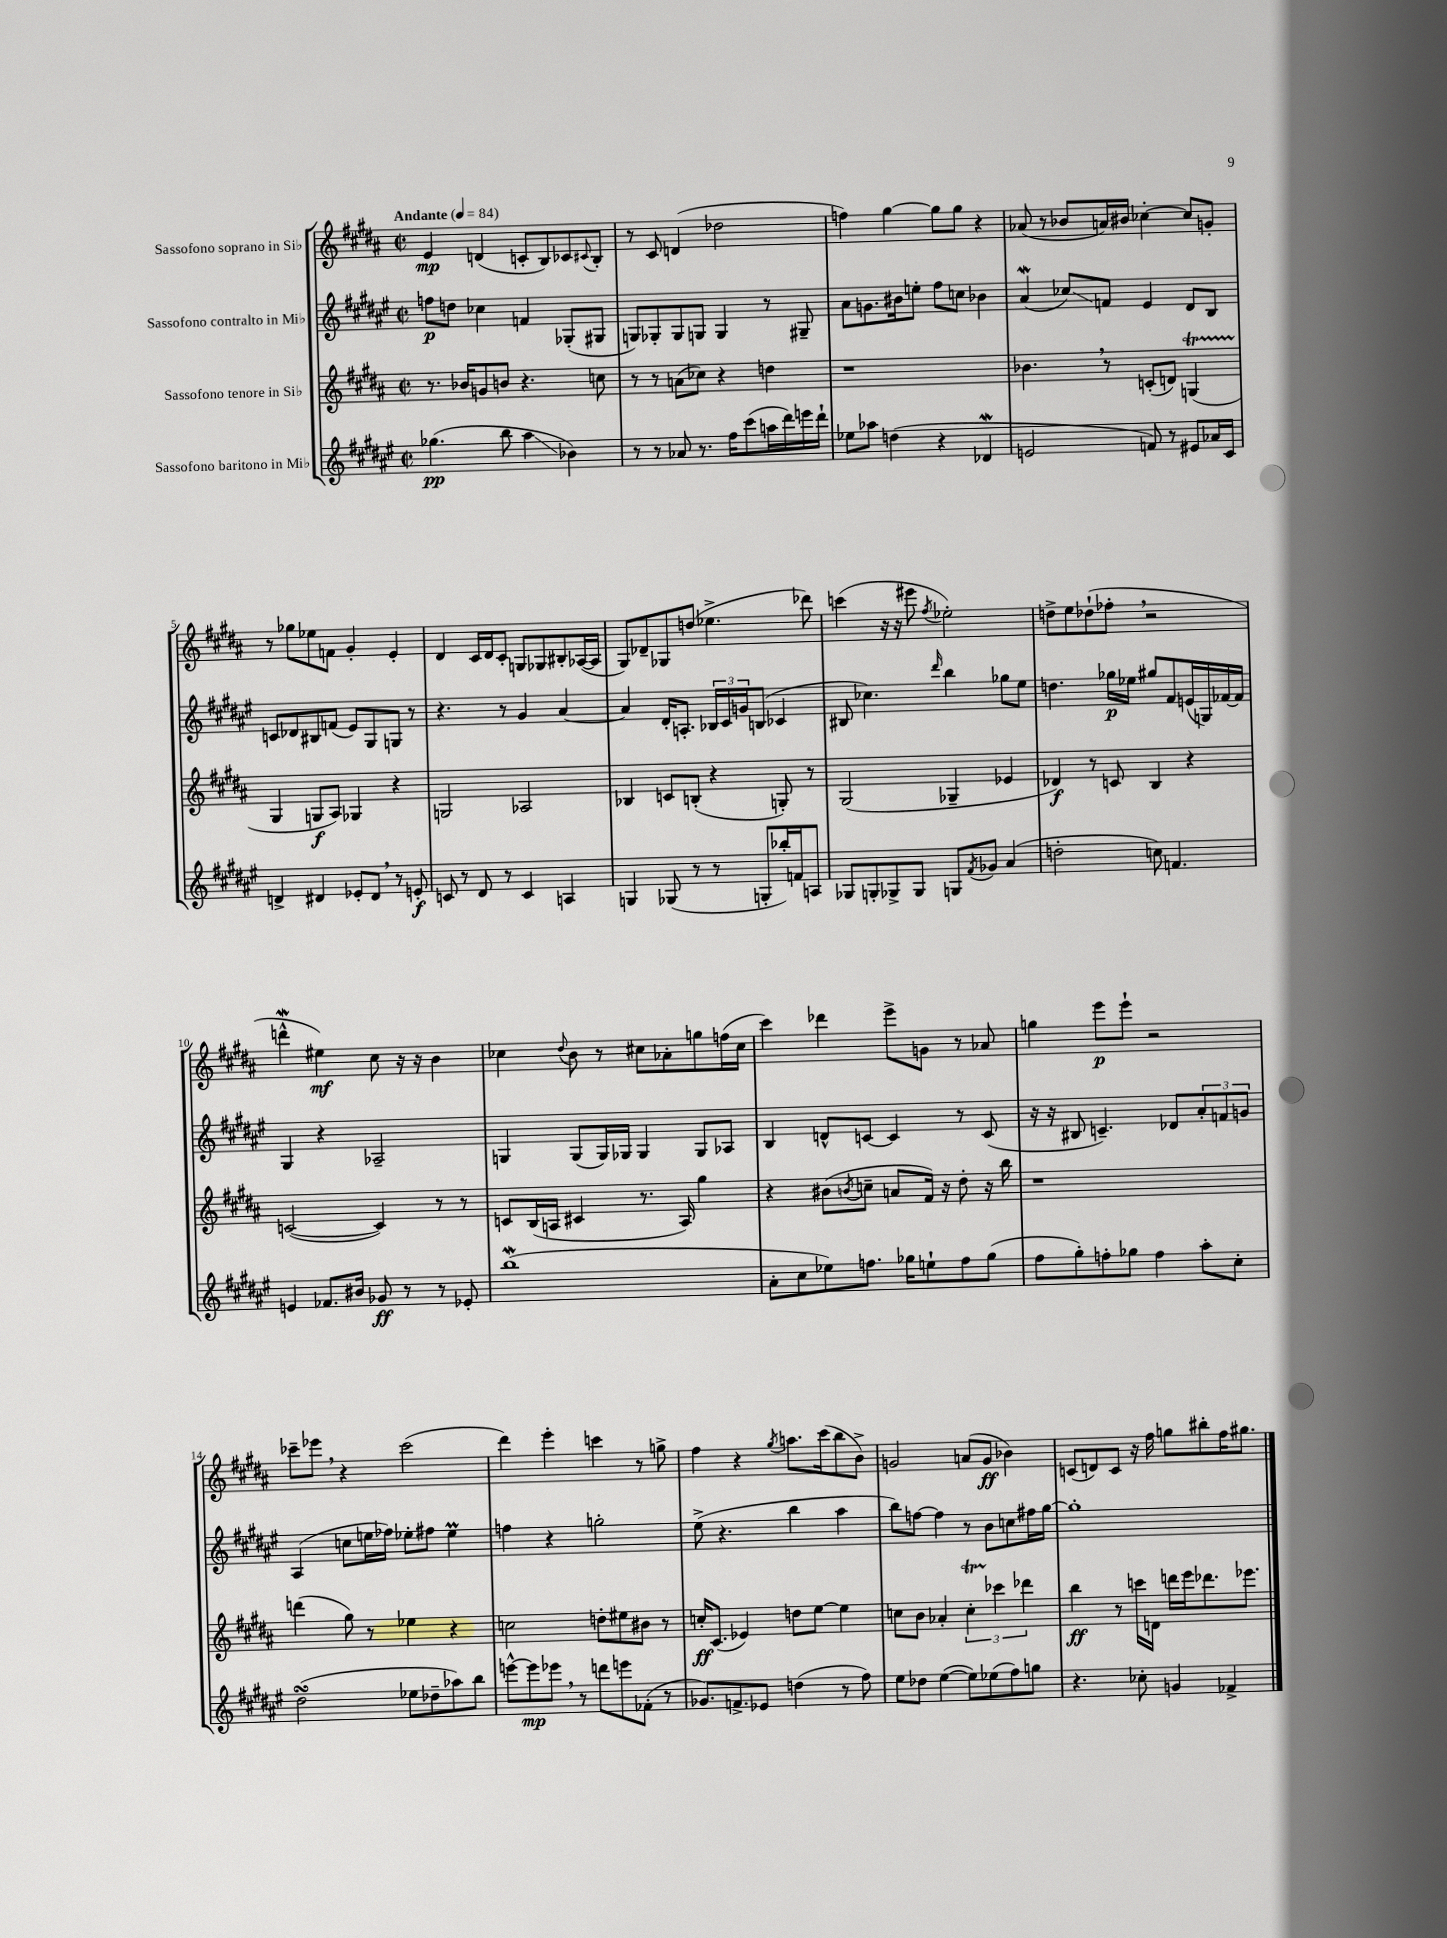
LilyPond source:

<<
\new StaffGroup <<
\new Staff = "s0" \with { instrumentName = "Sassofono soprano in Sib" } {
    \clef treble \key b \major \defaultTimeSignature \time 2/2 \tempo "Andante" 4 = 84
    e'4\mp d'4( c'8-. b8) ces'8 \appoggiatura { cis'8 } b8-. |
    r8 cis'8 d'4( des''2 |
    f''4) gis''4~ gis''8 gis''8 r4 |
    aes'8( r8 bes'8 a'16) bis'16 ces''4~-. ces''8 g'8-. |
    r8 ges''8 ees''8 f'8 gis'4-. e'4-. |
    dis'4 cis'16 dis'16 cis'8-. g8 ges8 bis8-. aes16~( aes16 |
    gis8) des'8-- ges8 d''8( ees''4.-> des'''8) |
    c'''4( r16 r16 eis'''8 \acciaccatura { fis''8 } ees''2-.) |
    d''8-> e''8 des''8-!( fes''8-. \breathe r2 |
    d'''4-^\mordent eis''4\mf) cis''8 r16 r16 b'4 |
    ces''4 \appoggiatura { dis''8 } b'8 r8 cis''8 aes'8-. g''8 f''16( cis''16 |
    cis'''4) des'''4 e'''8-> g'8 r8 aes'8 |
    g''4 e'''8\p e'''8-! r2 |
    ces'''8-- ees'''8 \breathe r4 ces'''2( |
    dis'''4) e'''4-. c'''4 r8 g''8-> |
    fis''4 r4 \acciaccatura { gis''8 } a''8. cis'''16( b''8 b'8->) |
    g'2 a'8( g'8\ff bes'4) |
    c'8( d'8) c'8 r16 fis''16 g''8 bis''8-. fis''16 gis''8. \bar "|." |
}
\new Staff = "s1" \with { instrumentName = "Sassofono contralto in Mib" } {
    \clef treble \key fis \major \defaultTimeSignature \time 2/2
    f''8\p d''8 ces''4 f'4 ges8-.( gis8 |
    g8) ges8-. ges8 g8 g4 r8 gis8-- |
    ais'8 g'8. bis'16 e''8-. fis''8 c''8 bes'4 |
    ais'4\mordent( ces''8\glissando) f'8 eis'4 dis'8 b8 |
    c'8 des'8 bis8 f'8( eis'8) gis8 g8 r8 |
    r4. r8 gis'4 ais'4~ |
    ais'4 dis'16-. a8.-. \tuplet 3/2 { bes16 cis'16 g'16 } b8( ces'4 |
    bis8 ces''4.) \grace { dis'''16 } b''4 ges''8 eis''8 |
    d''4. ges''16\p ees''16 gis''8 fis'8 e'16( g16) fes'16~ fes'16 |
    gis4 r4 aes2-- |
    g4 g8( g16) ges16 ges4 ges8 aes8 |
    b4 d'8-^ c'8~ c'4 r8 c'8( |
    r16 r16 bis8 c'4.--) des'8 \tuplet 3/2 { ais'8-. f'8 g'8 } |
    ais4( c''8 e''16 fes''16) ees''8-. fis''8 ees''4\prall |
    f''4 r4 g''2-. |
    eis''8->( r4. b''4 ais''4 |
    b''8) f''8~ f''4 r8 b'8 c''8 fis''16 gis''16~ |
    gis''1-. \bar "|." |
}
\new Staff = "s2" \with { instrumentName = "Sassofono tenore in Sib" } {
    \clef treble \key b \major \defaultTimeSignature \time 2/2
    r8. bes'16 g'8 b'8 r4. c''8 |
    r8 r8 a'8( ces''8) r4 d''4 |
    r1 |
    bes'4. \breathe r8 c'8-.( d'8) g4\startTrillSpan( |
    gis4\stopTrillSpan g8\f ais8) ges4 r4 |
    g2 aes2 |
    bes4 c'8 b8-.( r4 g8-.) r8 |
    gis2( ges4-- ees'4 |
    des'4\f) r8 c'8 b4 r4 |
    c'2~( c'4) r8 r8 |
    c'8 b16( a16 cis'4 r8. a16) gis''4 |
    r4 bis'8( \acciaccatura { b'8 } c''8-- a'8 fis'16) r16 dis''8-. r16 b''16 |
    r1 |
    d'''4( gis''8) r8 ees''4 r4 |
    c''2 d''8-. eis''8 bis'8 r8 |
    c''16-.\ff cis'8.( ees'4) d''8 e''8~ e''4 |
    c''8 b'8 aes'4-. \tuplet 3/2 { c''4-.\startTrillSpan ces'''4\stopTrillSpan des'''4 } |
    b''4\ff r8 c'''16 d'16 d'''16 e'''16 des'''8. ees'''8. \bar "|." |
}
\new Staff = "s3" \with { instrumentName = "Sassofono baritono in Mib" } {
    \clef treble \key fis \major \defaultTimeSignature \time 2/2
    ges''4.\pp( b''8 ais''4\glissando bes'4) |
    r8 r8 aes'8 r8. fis''16 cis'''8( a''16 dis'''16) e'''16 dis'''16-! |
    ees''8 aes''8 d''4( r4 des'4\mordent |
    e'2 f'8) r8 eis'8 aes'16 cis'16 |
    d'4-> dis'4 ees'8-. dis'8 \breathe r8 e'8-.\f |
    c'8 r8 dis'8 r8 c'4 a4 |
    g4 ges8( r8 r8 g8-. bes''16-.) f'16 a8 |
    ges8 g8-. ges8-> ges8 g8 \acciaccatura { fis'8 } ges'8 ais'4( |
    d''2-. c''8) f'4. |
    e'4 fes'8. bis'16 ges'8\ff r8 r8 ees'8-. |
    b''1\mordent( |
    ais'8-. cis''8 ees''8) f''8. ges''16 e''8-! f''8 ges''8( |
    fis''8 gis''8-.) f''8-. ges''8 f''4 ais''8-. cis''8-. |
    dis''2\turn( ees''8 des''8-- aes''8) b''8 |
    e'''8~-^ e'''8\mp ees'''8 \breathe r8 d'''8 e'''8 fes'8-.( r8 |
    ges'8.) f'8.-> ees'8 d''4( r8 fis''8) |
    eis''8 des''8 eis''4~( eis''8) ees''8( fis''8) g''8 |
    r4. ces''8-. g'4 fes'4-> \bar "|." |
}
>>
>>
